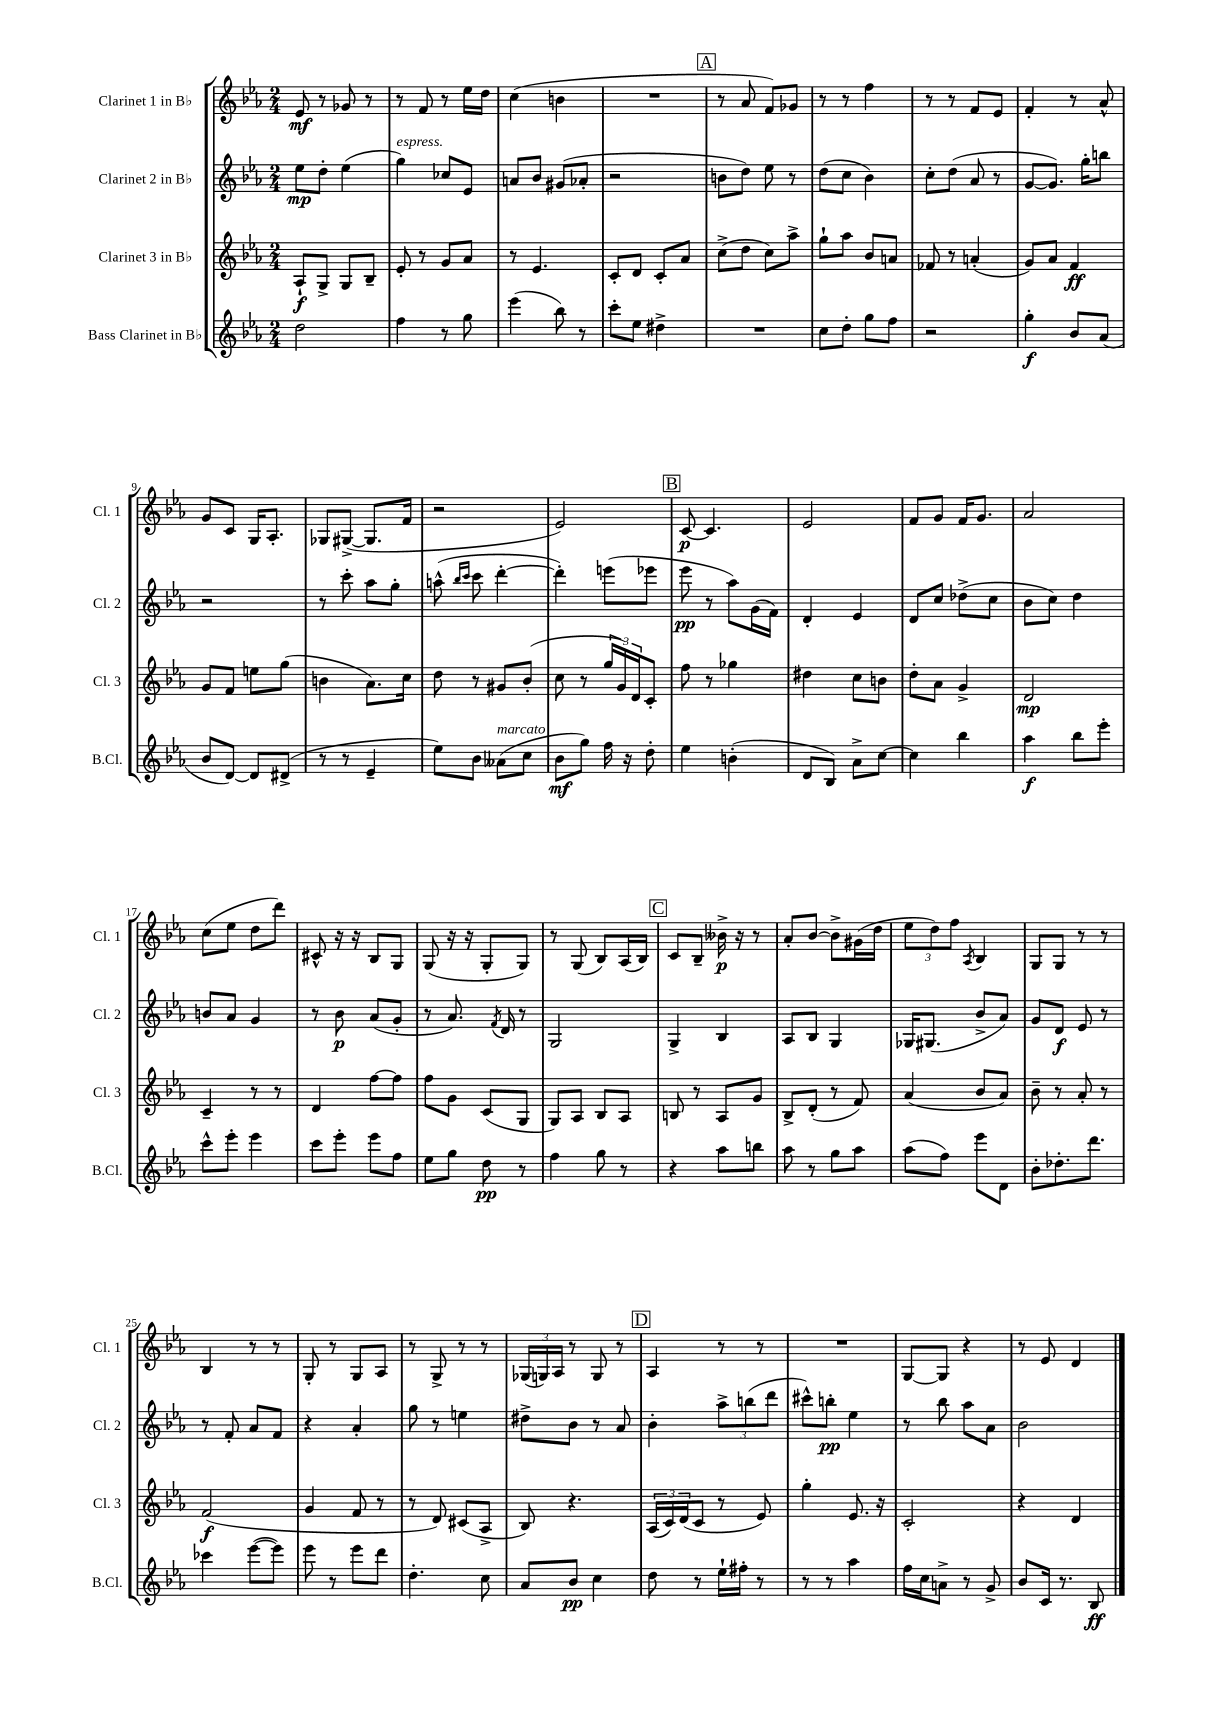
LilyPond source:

<<
\new StaffGroup <<
\new Staff = "s0" \with { instrumentName = "Clarinet 1 in Bb" shortInstrumentName = "Cl. 1" } {
    \clef treble \key ees \major \numericTimeSignature \time 2/4
    ees'8\mf r8 ges'8 r8 |
    r8 f'8 r8 ees''16 d''16 |
    c''4( b'4 |
    R2 |
    \mark \markup { \box "A" } r8 aes'8 f'8) ges'8 |
    r8 r8 f''4 |
    r8 r8 f'8 ees'8 |
    f'4-. r8 aes'8-^ |
    g'8 c'8 g16 aes8.-. |
    ges8 gis8~->( gis8. f'16 |
    r2 |
    ees'2) |
    \mark \markup { \box "B" } c'8~\p c'4. |
    ees'2 |
    f'8 g'8 f'16 g'8. |
    aes'2 |
    c''8( ees''8 d''8 d'''8) |
    cis'8-^ r16 r16 bes8 g8 |
    g8( r16 r16 g8-. g8) |
    r8 g8( bes8) aes16( bes16) |
    \mark \markup { \box "C" } c'8 bes8-- beses'16->\p r16 r8 |
    aes'8-. bes'8~ bes'8-> gis'16( d''16 |
    \tuplet 3/2 { ees''8 d''8) f''8 } \acciaccatura { aes8 } bes4 |
    g8 g8 r8 r8 |
    bes4 r8 r8 |
    g8-. r8 g8 aes8 |
    r8 g8-> r8 r8 |
    \tuplet 3/2 { ges16( g16) aes16 } r8 g8 r8 |
    \mark \markup { \box "D" } aes4 r8 r8 |
    R2 |
    g8~ g8 r4 |
    r8 ees'8 d'4 \bar "|." |
}
\new Staff = "s1" \with { instrumentName = "Clarinet 2 in Bb" shortInstrumentName = "Cl. 2" } {
    \clef treble \key ees \major \numericTimeSignature \time 2/4
    ees''8\mp d''8-. ees''4( |
    g''4^\markup { \italic "espress." }) ces''8 ees'8 |
    a'8 bes'8 gis'8( aes'8-. |
    r2 |
    \mark \markup { \box "A" } b'8 d''8) ees''8 r8 |
    d''8( c''8 bes'4) |
    c''8-. d''8( aes'8 r8 |
    g'8~ g'8.) g''16-. b''8 |
    r2 |
    r8 c'''8-. aes''8 g''8-. |
    a''8-^( \grace { bes''16 c'''16 } c'''8 d'''4~-. |
    d'''4-.) e'''8( ees'''8 |
    \mark \markup { \box "B" } ees'''8\pp r8 aes''8) g'16( f'16) |
    d'4-. ees'4 |
    d'8 c''8 des''8->( c''8 |
    bes'8 c''8) d''4 |
    b'8 aes'8 g'4 |
    r8 bes'8\p aes'8( g'8-. |
    r8 aes'8.) \acciaccatura { f'8 } d'16 r8 |
    g2 |
    \mark \markup { \box "C" } g4-> bes4 |
    aes8 bes8 g4 |
    ges16 gis8.( bes'8-> aes'8) |
    g'8 d'8\f ees'8 r8 |
    r8 f'8-. aes'8 f'8 |
    r4 aes'4-. |
    g''8 r8 e''4 |
    dis''8-> bes'8 r8 aes'8 |
    \mark \markup { \box "D" } bes'4-. \tuplet 3/2 { aes''8-> b''8( d'''8 } |
    cis'''8-^) b''8-.\pp ees''4 |
    r8 bes''8 aes''8 aes'8 |
    bes'2 \bar "|." |
}
\new Staff = "s2" \with { instrumentName = "Clarinet 3 in Bb" shortInstrumentName = "Cl. 3" } {
    \clef treble \key ees \major \numericTimeSignature \time 2/4
    aes8-!\f g8-> g8 bes8-- |
    ees'8-. r8 g'8 aes'8 |
    r8 ees'4. |
    c'8-. d'8 c'8-. aes'8 |
    \mark \markup { \box "A" } c''8->( d''8 c''8) aes''8-> |
    g''8-! aes''8 bes'8 a'8 |
    fes'8 r8 a'4-.( |
    g'8) aes'8 f'4\ff |
    g'8 f'8 e''8 g''8( |
    b'4 aes'8.) c''16 |
    d''8 r8 gis'8 bes'8-.( |
    c''8 r8 \tuplet 3/2 { g''16 g'16) d'16 } c'8-. |
    \mark \markup { \box "B" } f''8 r8 ges''4 |
    dis''4 c''8 b'8 |
    d''8-. aes'8 g'4-> |
    d'2\mp |
    c'4-- r8 r8 |
    d'4 f''8~ f''8 |
    f''8 g'8 c'8( g8 |
    g8) aes8 bes8 aes8 |
    \mark \markup { \box "C" } b8 r8 aes8 g'8 |
    bes8-> d'8-.( r8 f'8) |
    aes'4( bes'8 aes'8) |
    bes'8-- r8 aes'8-. r8 |
    f'2\f( |
    g'4 f'8 r8 |
    r8 d'8) cis'8( aes8-> |
    bes8) r4. |
    \mark \markup { \box "D" } \tuplet 3/2 { aes16( c'16) d'16( } c'8 r8 ees'8) |
    g''4-. ees'8. r16 |
    c'2-. |
    r4 d'4 \bar "|." |
}
\new Staff = "s3" \with { instrumentName = "Bass Clarinet in Bb" shortInstrumentName = "B.Cl." } {
    \clef treble \key ees \major \numericTimeSignature \time 2/4
    d''2 |
    f''4 r8 g''8 |
    ees'''4( bes''8) r8 |
    c'''8-. ees''8 dis''4-> |
    \mark \markup { \box "A" } R2 |
    c''8 d''8-. g''8 f''8 |
    r2 |
    g''4-.\f bes'8 aes'8( |
    bes'8 d'8~) d'8 dis'8->( |
    r8 r8 ees'4-- |
    ees''8) bes'8 aeses'8^\markup { \italic "marcato" }( c''8 |
    bes'8\mf g''8) f''16 r16 d''8-. |
    \mark \markup { \box "B" } ees''4 b'4-.( |
    d'8 bes8) aes'8-> c''8~ |
    c''4 bes''4 |
    aes''4\f bes''8 ees'''8-. |
    c'''8-^ ees'''8-. ees'''4 |
    c'''8 ees'''8-. ees'''8 f''8 |
    ees''8 g''8 d''8\pp r8 |
    f''4 g''8 r8 |
    \mark \markup { \box "C" } r4 aes''8 b''8 |
    aes''8 r8 g''8 aes''8 |
    aes''8( f''8) ees'''8 d'8 |
    bes'8-. des''8.-. d'''8. |
    ces'''4 ees'''8~( ees'''8) |
    ees'''8 r8 ees'''8 d'''8 |
    d''4.-. c''8 |
    aes'8 bes'8\pp c''4 |
    \mark \markup { \box "D" } d''8 r8 ees''16-! fis''16-. r8 |
    r8 r8 aes''4 |
    f''16 c''16 a'8-> r8 g'8-> |
    bes'8 c'16 r8. bes8\ff \bar "|." |
}
>>
>>
